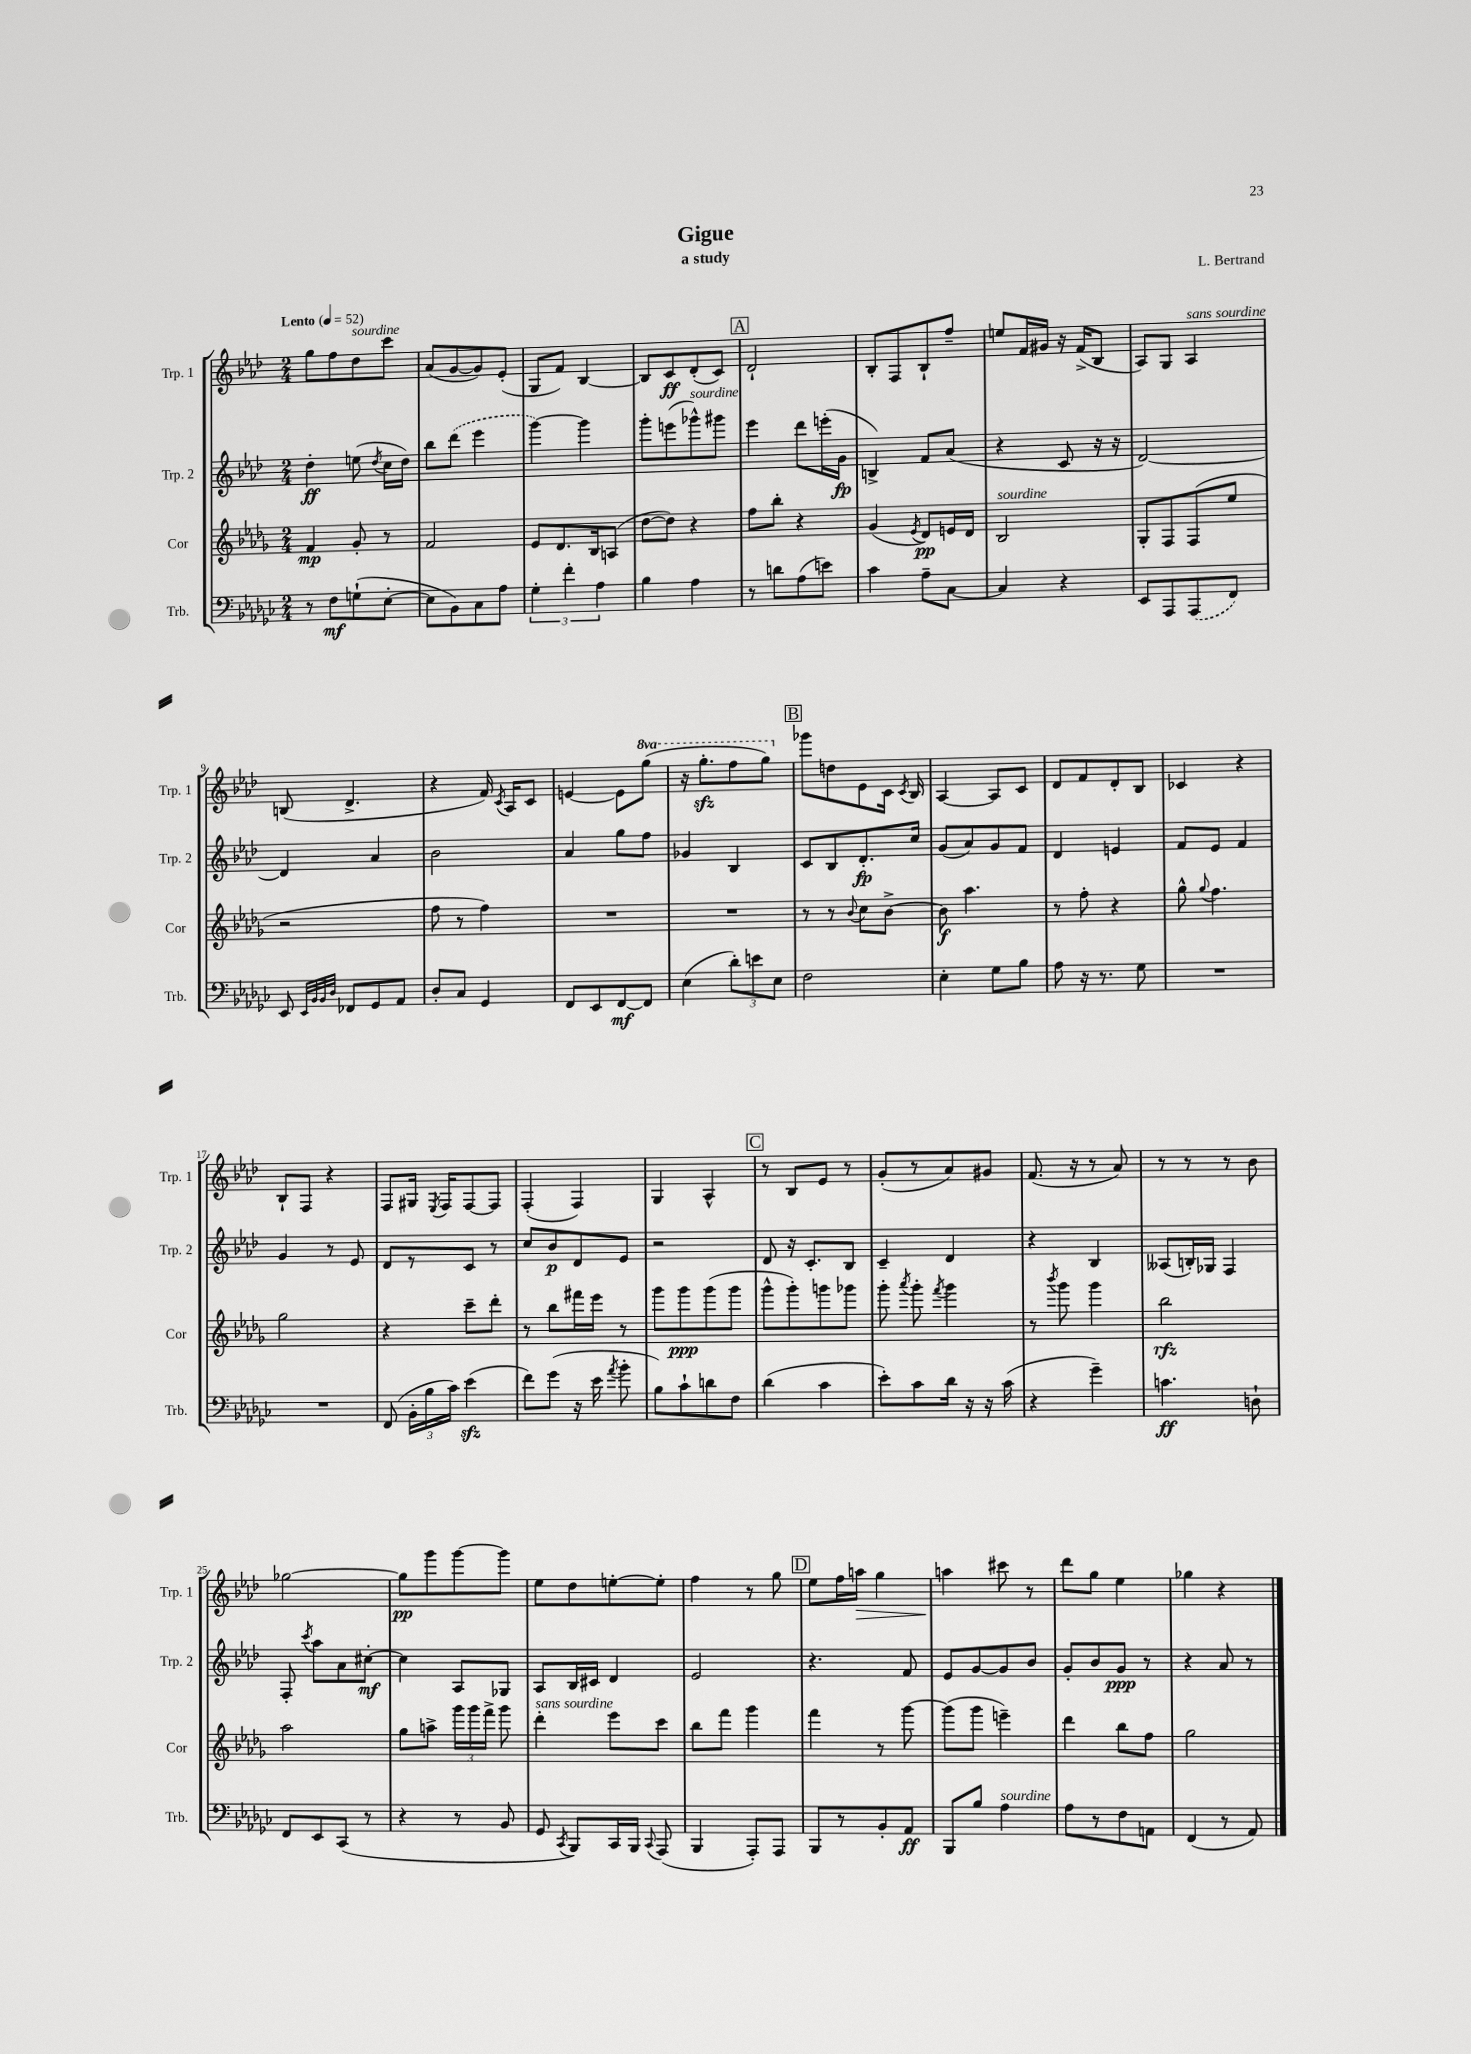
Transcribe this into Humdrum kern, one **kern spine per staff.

**kern	**kern	**kern	**kern
*staff4	*staff3	*staff2	*staff1
*clefF4	*clefG2	*clefG2	*clefG2
*k[b-e-a-d-g-c-]	*k[b-e-a-d-g-]	*k[b-e-a-d-]	*k[b-e-a-d-]
*M2/4	*M2/4	*M2/4	*M2/4
*MM52	*MM52	*MM52	*MM52
8r	4f	4dd-'	8gg
8F	.	.	8ff
(8G`	8g-'	(8ee	8dd-
.	.	8qdd-	.
[8E-'	8r	16cc	8ccc
.	.	16dd-)	.
=	=	=	=
8E-]	2f	8bb-	(8a-
8BB-)	.	(8ddd-	[8g
8C-	.	4eee-	8g])
8A-	.	.	(8e-'
=	=	=	=
6G-'	8e-	[4ggg)	8G
.	8.d-	.	8f)
6f'	.	.	.
.	.	4ggg]	[4B-
.	16B-	.	.
6A-	.	.	.
.	(8A	.	.
=	=	=	=
4B-	[8dd-	8ggg'	8B-]
.	8dd-])	(8eee	8c
4A-	4r	8ggg-^^)	(8d-'
.	.	8ggg#	8c)
=	=	=	=
8r	8ff	4eee-	2d-`
8d	8bb-'	.	.
(8A-	4r	8ddd-	.
8e)	.	(16eee'	.
.	.	16g	.
=	=	=	=
4c-	(4g-	4B^)	8B-'
.	.	.	8F
.	8qe-	.	.
8A-~	8d-)	8f	8B-`
[8C-	16e	(8a-	8ff~
.	16d-	.	.
=	=	=	=
4C-]	2B-	4r	8ee
.	.	.	16f
.	.	.	16g#
4r	.	8c	16r
.	.	.	(16f^
.	.	16r	8B-
.	.	16r	.
=	=	=	=
8EE-	8G-'	[2d-)	8A-)
8AAA-	8F	.	8G
(8AAA-	(8F	.	4A-
8FF)	8ee-	.	.
=	=	=	=
8EE-	2r	4d-]	(8B
32qqEE-	.	.	.
32qqBB-	.	.	.
32qqBB-	.	.	.
32qqD-	.	.	.
8FF-	.	.	4.d-^
8GG-	.	4a-	.
8AA-	.	.	.
=	=	=	=
8D-'	8ff	2b-	4r
8C-	8r	.	.
4GG-	4ff)	.	16f)
.	.	.	8qc
.	.	.	16A-
.	.	.	8c
=	=	=	=
8FF	2r	4a-	[4e
8EE-	.	.	.
[8FF	.	8gg	8e]
8FF]	.	8ff	(8ggg
=	=	=	=
(4E-	2r	4g-	16r
.	.	.	8.ggg'
12d-')	.	4B-	8fff
12e	.	.	.
.	.	.	8ggg)
12E-	.	.	.
=	=	=	=
2F	8r	8c	8ggg-
.	8r	8B-	8dd
.	8qqb-	.	.
.	8cc	8.d-'	8e-
.	[8b-^	.	16c
.	.	.	8qc
.	.	16cc	16B-
=	=	=	=
4E-'	8b-]	(8g	[4A-
.	4.aa-	8a-)	.
8G-	.	8g	8A-]
8B-	.	8f	8c
=	=	=	=
8A-	8r	4d-	8d-
16r	8ff'	.	8f
8.r	.	.	.
.	4r	4e	8d-'
8G-	.	.	8B-
=	=	=	=
2r	8gg-^^	8f	4c-
.	8qqgg-	.	.
.	4.ff	8e-	.
.	.	4f	4r
=	=	=	=
2r	2gg-	4g	8B-`
.	.	.	8F
.	.	8r	4r
.	.	8e-	.
=	=	=	=
(8FF	4r	8d-	8F
24BB-'	.	8r	16G#
24B-	.	.	.
.	.	.	8qE-
.	.	.	16F
24c-)	.	.	.
(4e-	8ccc~	8c	[8F
.	8ddd-'	8r	8F]
=	=	=	=
8f)	8r	8cc	(4F'
(8g-	8bb-	8b-	.
16r	16fff#	8d-	4F)
16e-	16eee-	.	.
8qa-	.	.	.
8b-'	8r	8e-	.
=	=	=	=
8B-)	8ggg-	2r	4G
8c-`	8ggg-	.	.
8d	(8ggg-	.	4A-^^
8F	8ggg-	.	.
=	=	=	=
(4d-	8ggg-^^	8d-	8r
.	8ggg-')	16r	8B-
.	.	8.c'	.
4c-	8ggg	.	8e-
.	8ggg-	8B-	8r
=	=	=	=
8e-')	8ggg-'	4c~	(8g'
.	8qaaa-	.	.
8c-	8ggg-'	.	8r
.	8qfff	.	.
16d-	4ggg-	4d-	8a-)
16r	.	.	.
16r	.	.	8g#
(16c-	.	.	.
=	=	=	=
4r	8r	4r	(8.f
.	8qbbb-	.	.
.	8ggg-	.	.
.	.	.	16r
4g-~)	4ggg-	4B-	8r
.	.	.	8a-)
=	=	=	=
4.c	2bb-	(8A--	8r
.	.	16B')	8r
.	.	16G-	.
.	.	4F	8r
8D`	.	.	8b-
=	=	=	=
8FF	2aa-	8F'	[2gg-
.	.	8qccc	.
8EE-	.	8aa-	.
(8CC-	.	8a-	.
8r	.	[8cc#'	.
=	=	=	=
4r	8gg-	4cc#]	8gg-]
.	8aa^	.	8ggg
8r	24ggg-	8A-	[8ggg
.	24ggg-	.	.
.	24fff^	.	.
8BB-	8ggg-	8G-	8ggg]
=	=	=	=
8GG-	4ddd-'	8A-	8ee-
8qCC-	.	.	.
8BBB-)	.	16B-	8dd-
.	.	16c#	.
16CC-	8eee-	4d-	[8ee'
16BBB-	.	.	.
8qqCC-	.	.	.
(8AAA-	8ccc	.	8ee']
=	=	=	=
4BBB-	8bb-	2e-	4ff
.	8fff	.	.
8AAA-')	4ggg-	.	8r
8AAA-	.	.	8gg
=	=	=	=
8BBB-	4fff	4.r	8ee-
8r	.	.	16ff
.	.	.	16aa
8BB-'	8r	.	4gg
8AA-	[8ggg-	8f	.
=	=	=	=
8BBB-	(8ggg-]	8e-	4aa
8B-	8ggg-	[8g	.
4A-	4eee~)	8g]	8ccc#
.	.	8b-	8r
=	=	=	=
8A-	4ddd-	8g'	8ddd-
8r	.	8b-	8gg
8F	8bb-	8g	4ee-
8AA	8ff	8r	.
=	=	=	=
(4FF	2gg-	4r	4gg-
8r	.	8a-	4r
8AA-)	.	8r	.
==	==	==	==
*-	*-	*-	*-
